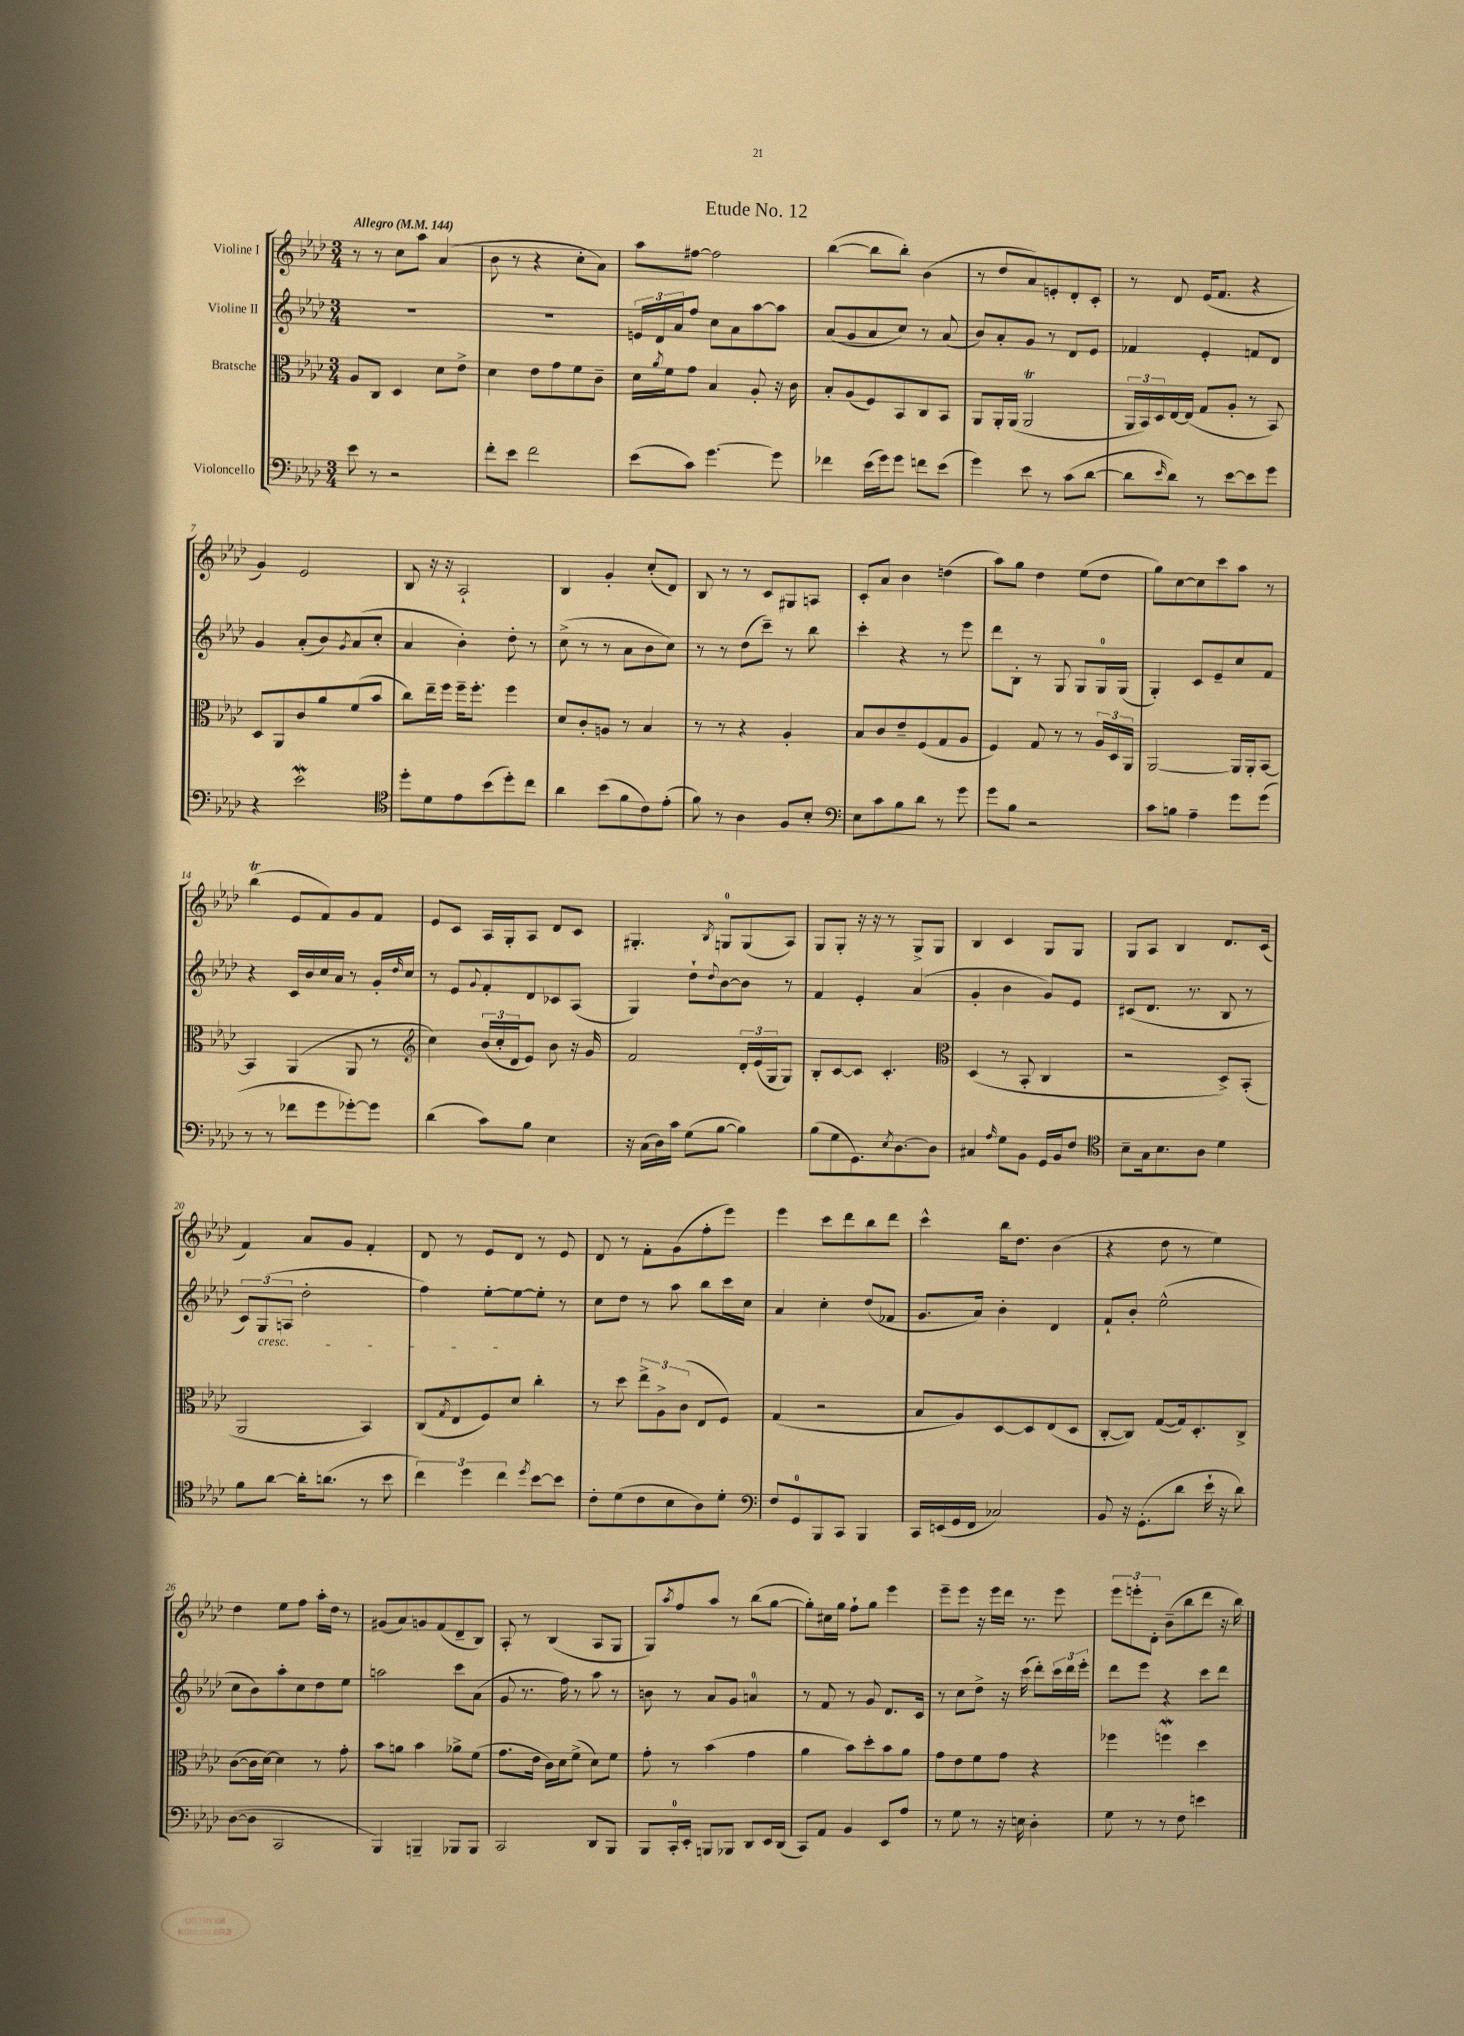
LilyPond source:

\header { title = "Etude No. 12" }
<<
\new StaffGroup <<
\new Staff = "s0" \with { instrumentName = "Violine I" } {
    \clef treble \key aes \major \numericTimeSignature \time 3/4 \tempo "Allegro" 4 = 144
    r8 r8 c''8 aes''8 aes'4( |
    bes'8 r8 r4 c''8-. aes'8) |
    aes''8 fis''8~ fis''2 |
    bes''4~( bes''8 bes''8-.) bes'4( |
    r8 des''8 aes'8) e'8-. des'8-. c'8-. |
    r8 des'8 ees'16( f'8. r4 |
    g'4) ees'2 |
    bes8 r16 r16 aes2-! |
    bes4 g'4-. c''8-.( des'8) |
    bes8 r8 r8 c'8 gis8 a8 |
    c'8-. aes'8 bes'4 d''4( |
    aes''8) g''8 des''4 ees''8( des''8 |
    g''8) c''8~ c''8 c'''8 aes''8 r8 |
    bes''4\trill( ees'8 f'8) g'8 f'8 |
    ees'8 c'8 aes16 g16-. aes8 des'8 c'8 |
    gis4.-. \acciaccatura { bes8 } g8-0 g8( aes8) |
    g8 g8-. r16 r16 r8 g8-> g8 |
    bes4 c'4 g8 g8 |
    g8 aes8 bes4 des'8. c'16( |
    f'4) aes'8 g'8 f'4-. |
    des'8 r8 ees'8 des'8 r8 ees'8 |
    des'8 r8 f'8-. g'8( f''8-. ees'''8) |
    ees'''4 c'''8 des'''8 bes''8 des'''8 |
    c'''4-^ bes''16 des''8. bes'4( |
    r4 des''8 r8 ees''4) |
    des''4 ees''8 f''8 aes''16-. des''16 r8 |
    gis'8( aes'8) g'8 f'8( des'8-- bes8) |
    aes8-. r8 bes4( aes8 g8 |
    g8) \acciaccatura { aes''8 } f''8 aes''8 r8 bes''8( g''8~ |
    g''8-.) cis''16 g''16 f''8-! g''8 ees'''4 |
    ees'''8-- ees'''8 r16 ees'''16 des'''16 r8. ees'''8 |
    \tuplet 3/2 { ees'''8 e'''8-. des'8-. } bes'8--( bes''8 des'''8 r16 bes''16) \bar "|." |
}
\new Staff = "s1" \with { instrumentName = "Violine II" } {
    \clef treble \key aes \major \numericTimeSignature \time 3/4
    R2. |
    R2. |
    \tuplet 3/2 { e'16 des'16 aes'16 } f''8 c''8 aes'8 aes''8~ aes''8 |
    aes'8( g'8 aes'8 c''8) r8 aes'8( |
    bes'8) aes'8-. g'8 r8 des'8 ees'8 |
    fes'4 ees'4-. f'8 des'8 |
    g'4 aes'8-.( bes'8) \acciaccatura { g'8 } aes'8( c''8-. |
    aes'4 bes'4-.) des''8-. r8 |
    c''8->( r8 r8 aes'8 bes'8 c''8) |
    r8 r8 des''8( c'''8--) r8 bes''8 |
    c'''4-. r4 r8 ees'''8 |
    des'''8 bes8-. r8 g8 g8 g16-0 g16( |
    g4-.) c'8 ees'8-- c''8 f'8 |
    r4 c'16 bes'16 c''16 aes'16 r8 g'16-. \grace { des''16 } c''16 |
    r8 ees'8 \appoggiatura { g'8 } f'8-. des'8 ces'8 aes8( |
    g4) des''8-! \appoggiatura { des''8 } bes'8~ bes'8 r8 |
    f'4 ees'4-. aes'4( |
    g'4-. bes'4 g'8) ees'8 |
    cis'8( des'8. r8. bes8 r8 |
    \tuplet 3/2 { c'8) g8\cresc( a8 } des''2-. |
    f''4) ees''8~-. ees''8~\! ees''8-. r8 |
    c''8 des''8 r8 aes''8 bes''8 c'''16 c''16 |
    aes'4 c''4-. des''8( fes'8 |
    g'8. aes'16) bes'4-. des'4 |
    f'8-! bes'8-. ees''2-^( |
    c''8 bes'8) aes''8-. c''8 des''8 ees''8 |
    a''2 c'''8 aes'8( |
    g'8 r8. f''16) r8 aes''8 r8 |
    b'8 r8 aes'8 g'8 a'4-0 |
    r8 f'8 r8 g'8 des'8. c'16 |
    r8 c''8 des''8-> r16 c'''16( des'''8-.) \tuplet 3/2 { c'''16 des'''16 ees'''16-. } |
    des'''8 ees'''8 r4 c'''8 des'''8 \bar "|." |
}
\new Staff = "s2" \with { instrumentName = "Bratsche" } {
    \clef alto \key aes \major \numericTimeSignature \time 3/4
    aes8 c8 des4 des'8 ees'8-> |
    des'4 ees'8 g'8 f'8 c'8-- |
    des'16 \acciaccatura { aes'8 } f'16 g'8 bes4 aes8-. r16 c'16 |
    bes8-. aes8( f8) bes,8 c8 bes,8 |
    aes,8 aes,16-. aes,16( aes,2\trill |
    \tuplet 3/2 { aes,16 bes,16) des16 } ees16~ ees16( g8 aes8-. r8 bes,8) |
    des8 aes,8 c'8 aes'8 f'8( bes'8 |
    c''8) ees''16-- f''16 f''16-- f''8.-. f''4 |
    des'8 c'8-. a8 r8 bes4 |
    r8 r8 r4 aes4-. |
    bes8 c'8 ees'8-- f8( g8 aes8 |
    f4) g8 r8 r8 \tuplet 3/2 { aes16 des16 aes,16 } |
    aes,2~ aes,16 aes,16-. bes,8~ |
    bes,4 aes,4( aes,8 r8 |
    \clef treble c''4) \tuplet 3/2 { bes'16( c''16-. des'16 } ees'8) bes'8 r16 g'16 |
    f'2 \tuplet 3/2 { des'16-. ees'16( g16 } g8) |
    bes8-. c'8~ c'8 c'4.-. |
    \clef alto des4( r8 bes,8-. c4 |
    r2 des8->) bes,8-.( |
    aes,2 bes,4) |
    c8( \acciaccatura { g8 } ees8 f8) des'8 c''4-. |
    r8 des''8 \tuplet 3/2 { ees''8-> aes8-> c'8( } ees8 f8) |
    g4( r2 |
    bes8 aes8) des8~ des8 ees8( des8 |
    c8~-. c8) g8~( g16) des8.-. c8-> |
    c'8~( c'16 des'16~) des'4 r8 g'8-. |
    bes'8 a'8 bes'4 aes'8-> f'8( |
    g'8. ees'16 c'16) des'16 f'8->( des'8) f'8 |
    g'8-. r8 bes'4( g'4 |
    aes'4 bes'8) des''8-. bes'8 aes'8 |
    g'8 ees'8 f'8 g'8 r4 |
    fes''4 f''4\mordent des''4 \bar "|." |
}
\new Staff = "s3" \with { instrumentName = "Violoncello" } {
    \clef bass \key aes \major \numericTimeSignature \time 3/4
    ees'8 r8 r2 |
    f'8-. ees'8 f'2 |
    ees'8( c'8) g'4.~ g'8 |
    fes'4 ees'16( g'16) g'8 f'8 ees'8( |
    g'4) ees'8 r8 c'8( des'8~ |
    des'8 \grace { ees'16 } des'8) r8 ees'8~ ees'8 g'8 |
    r4 ees'2\mordent |
    \clef tenor des''8-. des'8 ees'8 bes'8( des''8-.) c''8 |
    aes'4 bes'8( f'8 c'8) ees'8-.( |
    f'8) r8 aes4 f8 bes8-. |
    \clef bass ees8 c'8 bes8 des'8 r8 g'8 |
    g'8 bes8 r2 |
    c'8 b8 aes4-- g'8 g'8( |
    r8 r8 fes'8 g'8 ges'8~-.) ges'8 |
    des'4( c'8) bes8 ees4 |
    r16 c16( des16) c'16 g8( bes8~ bes4) |
    bes8( g8 g,8.) \acciaccatura { ees8 } des8.~ des8 |
    cis4 \grace { aes16 } g8 bes,8 g,16 bes,16 f8 |
    \clef tenor bes8-- g16 bes8. aes8 des'4 |
    f'8 aes'8~ aes'16-. a'8.( r8 bes'8 |
    \tuplet 3/2 { c''4) des''4 c''4 } \acciaccatura { des''8 } bes'8~ bes'8 |
    c'8-. des'8( c'8 bes8 aes8) des'8-. |
    \clef bass f8 g,8-0 bes,,8 c,8 bes,,4 |
    c,16 e,16( g,16 f,16 ces2) |
    bes,8 r16 g,8.-.( des'8 ees'16-! r16 des'8) |
    des8~( des8 c,2 |
    bes,,4) b,,4-- bes,,8 bes,,8 |
    c,2 des,8 bes,,8 |
    bes,,8 c,16-0-. ees,16-. b,,8 bes,,8 des,8 ees,16 des,16( |
    c,8) aes,8 bes,4 ees,8 aes8 |
    r8 g8 r8 r16 e16 des4-. |
    g8 r8 r8 f8 e'4 \bar "|." |
}
>>
>>
